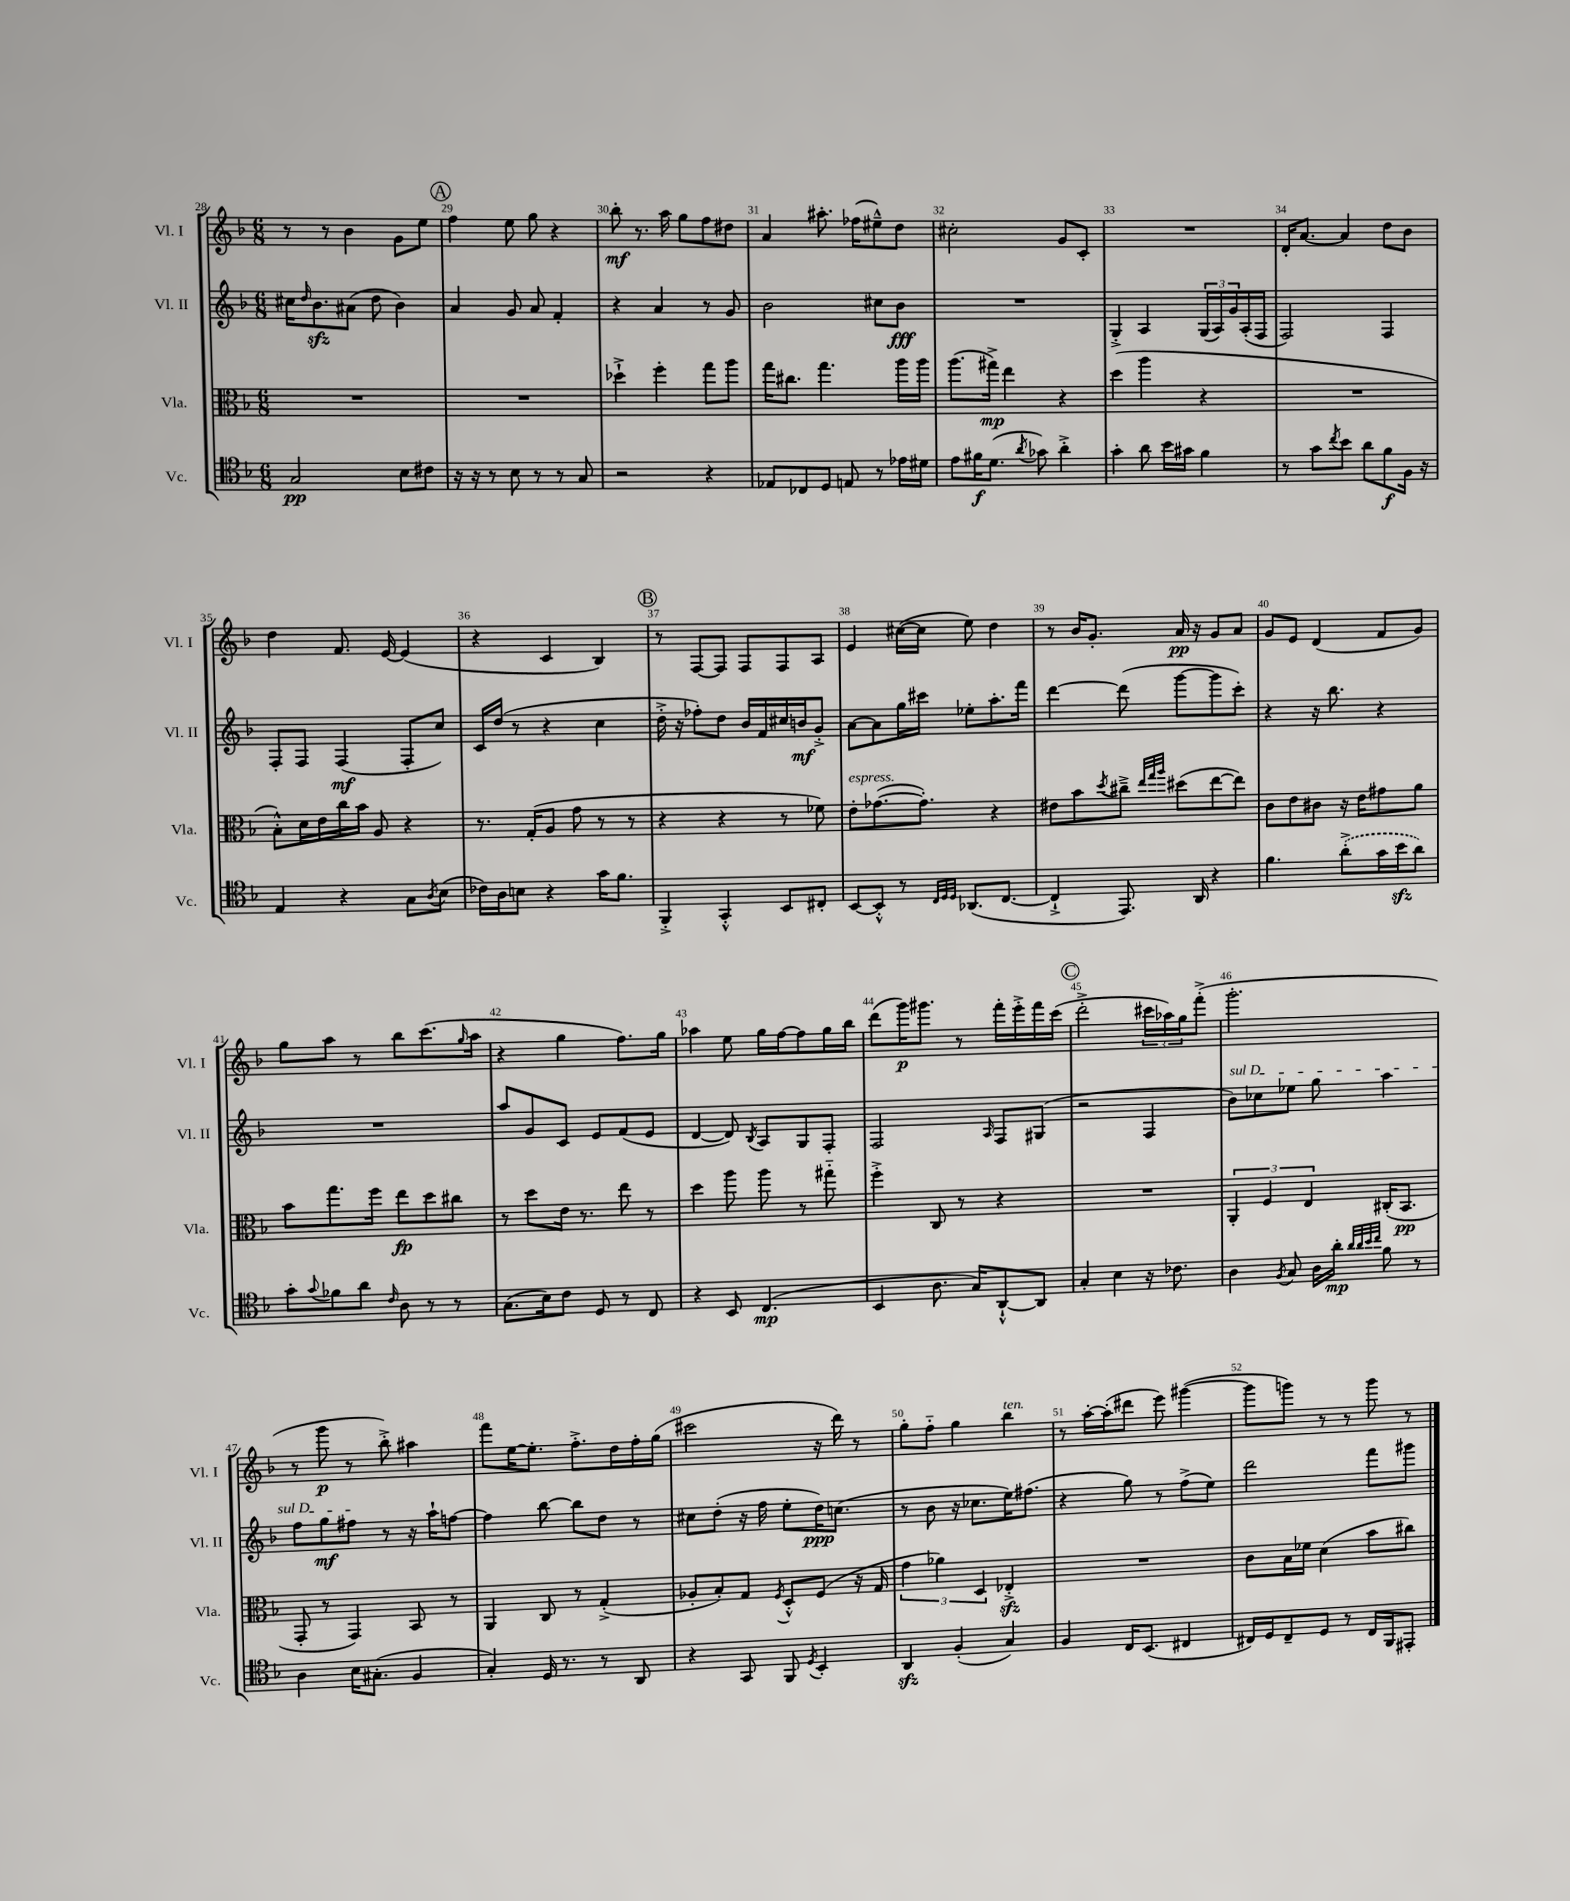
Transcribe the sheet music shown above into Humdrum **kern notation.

**kern	**dynam	**kern	**dynam	**kern	**dynam	**kern	**dynam
*part4	*part4	*part3	*part3	*part2	*part2	*part1	*part1
*staff4	*staff4	*staff3	*staff3	*staff2	*staff2	*staff1	*staff1
*I"Vc.	*	*I"Vla.	*	*I"Vl. II	*	*I"Vl. I	*
*I'Vc.	*	*I'Vla.	*	*I'Vl. II	*	*I'Vl. I	*
*clefC4	*	*clefC3	*	*clefG2	*	*clefG2	*
*k[b-]	*	*k[b-]	*	*k[b-]	*	*k[b-]	*
*M6/8	*	*M6/8	*	*M6/8	*	*M6/8	*
=28	=28	=28	=28	=28	=28	=28	=28
2G/	pp	2.r	.	16cc#X\KL	.	8r	.
.	.	.	.	16qqdd/	.	.	.
.	.	.	.	8.b-zz\	.	.	.
.	.	.	.	.	.	8r	.
.	.	.	.	(8a#X\J	.	4b-\	.
.	.	.	.	8dd\	.	.	.
8B-\L	.	.	.	4b-\)	.	8g\L	.
8c#X\J	.	.	.	.	.	8ee\J	.
!!LO:REH:place=s1:t=A
=29	=29	=29	=29	=29	=29	=29	=29
16r	.	2.r	.	4a/	.	4ff\	.
16r	.	.	.	.	.	.	.
8r	.	.	.	.	.	.	.
8B-\	.	.	.	8g/	.	8ee\	.
8r	.	.	.	8a/	.	8gg\	.
8r	.	.	.	4f'/	.	4r	.
8G/	.	.	.	.	.	.	.
=30	=30	=30	=30	=30	=30	=30	=30
2r	.	4dd-X`^\	.	4r	.	8bb-'\	mf
.	.	.	.	.	.	8.r	.
.	.	4ff'\	.	4a/	.	.	.
.	.	.	.	.	.	16aa\	.
.	.	.	.	.	.	8gg\L	.
4r	.	8gg\L	.	8r	.	8ff\	.
.	.	8aa\J	.	8g/	.	8dd#X\J	.
=31	=31	=31	=31	=31	=31	=31	=31
8E-X/L	.	16gg\KL	.	2b-\	.	4a/	.
.	.	8.cc#X\J	.	.	.	.	.
8C-X/	.	.	.	.	.	.	.
8D/J	.	4.gg\	.	.	.	8.aa#X'\	.
8En/	.	.	.	.	.	.	.
.	.	.	.	.	.	(16ff-X\KL	.
8r	.	.	.	8cc#X\L	.	8ee#X~^^\)	.
16e-X\LL	.	16aa\LL	.	8b-\J	fff	8dd\J	.
16d#X\JJ	.	16aa\JJ	.	.	.	.	.
=32	=32	=32	=32	=32	=32	=32	=32
8e\L	.	(8.aa\L	.	2.r	.	2cc#X'\	.
16f#X\K	f	.	.	.	.	.	.
(8.d\J	.	16gg#X^\Jk)	mp	.	.	.	.
.	.	4ee\	.	.	.	.	.
8qa/	.	.	.	.	.	.	.
8g-X\)	.	.	.	.	.	.	.
4a'^\	.	4r	.	.	.	8g/L	.
.	.	.	.	.	.	8c'/J	.
=33	=33	=33	=33	=33	=33	=33	=33
4g'\	.	(4dd\	.	4G'^/	.	2.r	.
8a\	.	4aa\	.	4A/	.	.	.
16b-\LL	.	.	.	.	.	.	.
16g#X\JJ	.	.	.	.	.	.	.
4f\	.	4r	.	(24G/LL	.	.	.
.	.	.	.	24A/)	.	.	.
.	.	.	.	24g/	.	.	.
.	.	.	.	(16A'/	.	.	.
.	.	.	.	16F/JJ	.	.	.
=34	=34	=34	=34	=34	=34	=34	=34
8r	.	2.r	.	2F/)	.	16d'/KL	.
.	.	.	.	.	.	[8.a/J	.
8g\L	.	.	.	.	.	.	.
8qcc/	.	.	.	.	.	.	.
8b-\J	.	.	.	.	.	4a/]	.
8a\L	.	.	.	.	.	.	.
8f\	f	.	.	4F/	.	8dd\L	.
16F\Jk	.	.	.	.	.	8b-\J	.
16r	.	.	.	.	.	.	.
!!LO:LB:g=z
=35	=35	=35	=35	=35	=35	=35	=35
4E/	.	8B-'^^\L)	.	8F'/L	.	4dd\	.
.	.	16d\L	.	8F/J	.	.	.
.	.	16e\	.	.	.	.	.
4r	.	16cc\	.	(4F/	mf	8.f/	.
.	.	16b-\JJ	.	.	.	.	.
.	.	8A/	.	.	.	.	.
.	.	.	.	.	.	[16e/	.
8G\L	.	4r	.	8F'/L	.	(4e/]	.
8qA/	.	.	.	.	.	.	.
(8B-\J	.	.	.	8cc/J)	.	.	.
=36	=36	=36	=36	=36	=36	=36	=36
16c-X\LL)	.	8.r	.	16c/LL	.	4r	.
16A\J	.	.	.	(16dd/JJ	.	.	.
8Bn\J	.	.	.	8r	.	.	.
.	.	(16G'/KL	.	.	.	.	.
4r	.	8A/J	.	4r	.	4c/	.
.	.	8g\	.	.	.	.	.
16g\KL	.	8r	.	4cc\	.	4B-/)	.
8.f\J	.	.	.	.	.	.	.
.	.	8r	.	.	.	.	.
!!LO:REH:place=s1:t=B
=37	=37	=37	=37	=37	=37	=37	=37
4FF'^/	.	4r	.	16dd'^\	.	8r	.
.	.	.	.	16r	.	.	.
.	.	.	.	8ff-X'\L)	.	[8F/L	.
4GG'^^/	.	4r	.	8dd\J	.	8F/J]	.
.	.	.	.	16b-/LL	.	8F/L	.
.	.	.	.	16f/	.	.	.
8BB-/L	.	8r	.	16cc#X/	.	8F/	.
.	.	.	.	16bn/J	mf	.	.
8C#X'/J	.	8f-X\)	.	8g'^/J	.	8A/J	.
=38	=38	=38	=38	=38	=38	=38	=38
!	!	!LO:TX:a:i:t=espress.	!	!	!	!	!
[8BB-/L	.	8e'\L	.	[8a\L	.	4e/	.
8BB-'^^/J]	.	([8.g-X\	.	8a\]	.	.	.
8r	.	.	.	16gg\L	.	([16cc#X\LL	.
.	.	8.g-'\J])	.	16ccc#X\JJ	.	16cc#\JJ]	.
32qqC/LLL	.	.	.	.	.	.	.
32qqD/	.	.	.	.	.	.	.
32qqD/JJJ	.	.	.	.	.	.	.
(8.AA-X/L	.	.	.	8ee-X'\L	.	8ee\)	.
.	.	4r	.	8.aa'\	.	4dd\	.
[8.C/J	.	.	.	.	.	.	.
.	.	.	.	16fff\Jk	.	.	.
=39	=39	=39	=39	=39	=39	=39	=39
4C`^/]	.	8e#X\L	.	[4ddd\	.	8r	.
.	.	8b-\	.	.	.	16b-/KL	.
.	.	.	.	.	.	8.g'/J	.
.	.	8qdd/	.	.	.	.	.
8.EE/)	.	8cc#X~^\J	.	(8ddd\]	.	.	.
.	.	32qqee/LLL	.	.	.	.	.
.	.	32qqgg/	.	.	.	.	.
.	.	32qqaa/JJJ	.	.	.	.	.
.	.	(8dd#X\L	.	[8ggg\L	.	16a/	pp
16AA/	.	.	.	.	.	16r	.
4r	.	[8ee\	.	8ggg\]	.	8g/L	.
.	.	8ee\J])	.	8ccc'\J)	.	8a/J	.
=40	=40	=40	=40	=40	=40	=40	=40
4.f\	.	8c\L	.	4r	.	8g/L	.
.	.	8e\	.	.	.	8e/J	.
.	.	8c#X\J	.	16r	.	(4d/	.
.	.	.	.	8.bb-\	.	.	.
(8a'^\L	.	16r	.	.	.	.	.
.	.	16e\KL	.	.	.	.	.
16g\L	.	8g#X\	.	4r	.	8f/L	.
16b-zz\J	.	.	.	.	.	.	.
8a\J)	.	8a\J	.	.	.	8g/J)	.
!!LO:LB:g=z
=41	=41	=41	=41	=41	=41	=41	=41
8g'\L	.	8b-\L	.	2.r	.	8gg\L	.
8qqg/	.	.	.	.	.	.	.
8f-X\	.	8.gg\	.	.	.	8aa\J	.
8a\J	.	.	.	.	.	8r	.
.	.	16ff\Jk	.	.	.	.	.
16qqc/	.	.	.	.	.	.	.
8A\	.	8ee\L	fp	.	.	8bb-\L	.
8r	.	8dd\	.	.	.	(8.ccc\	.
8r	.	8cc#X\J	.	.	.	.	.
.	.	.	.	.	.	16qqgg/	.
.	.	.	.	.	.	16aa\Jk	.
=42	=42	=42	=42	=42	=42	=42	=42
(8.G\L	.	8r	.	8aa/L	.	4r	.
.	.	8dd\L	.	8g/	.	.	.
16B-\k)	.	.	.	.	.	.	.
8c\J	.	16e\Jk	.	8c/J	.	4gg\	.
.	.	8.r	.	.	.	.	.
8D/	.	.	.	8e/L	.	.	.
8r	.	8ee\	.	(8f/	.	8.ff\L)	.
8C/	.	8r	.	8e/J	.	.	.
.	.	.	.	.	.	16gg\Jk	.
=43	=43	=43	=43	=43	=43	=43	=43
4r	.	4dd\	.	[4d/	.	4aa-X\	.
8BB-/	.	8aa\	.	8d/])	.	8ee\	.
.	.	.	.	8qB-/	.	.	.
(4.C/	mp	8aa\	.	8A/L	.	16gg\LL	.
.	.	.	.	.	.	[16ff\J	.
.	.	8r	.	8G/	.	8ff\]	.
.	.	8gg#X\	.	8F'/J	.	16gg\L	.
.	.	.	.	.	.	16bb-\JJ	.
=44	=44	=44	=44	=44	=44	=44	=44
4BB-/	.	4ff'^\	.	2F/	.	(8ddd\L	.
.	.	.	.	.	.	16ggg\K)	p
.	.	.	.	.	.	8.ggg#X\J	.
8.A\	.	8C/	.	.	.	.	.
.	.	8r	.	.	.	8r	.
16G/KL)	.	.	.	.	.	.	.
.	.	.	.	16qqA/	.	.	.
[8AA`^^/	.	4r	.	8F/L	.	16fff'\LL	.
.	.	.	.	.	.	16eee'^\	.
8AA/J]	.	.	.	(8G#X/J	.	16fff\	.
.	.	.	.	.	.	(16ccc\JJ	.
!!LO:REH:place=s1:t=C
=45	=45	=45	=45	=45	=45	=45	=45
4G'/	.	2.r	.	2r	.	2ddd'^\	.
4B-\	.	.	.	.	.	.	.
16r	.	.	.	4F/	.	24ccc#X\LL	.
.	.	.	.	.	.	24aa-X\)	.
8.c-X\	.	.	.	.	.	.	.
.	.	.	.	.	.	24gg\J	.
.	.	.	.	.	.	(8fff'^\J	.
=46	=46	=46	=46	=46	=46	=46	=46
!	!	!	!	!LO:TX:a:i:t=sul D	!	!	!
4A\	.	6AA'/	.	8b-\L)	.	2.ggg'\	.
.	.	.	.	8cc-X\	.	.	.
.	.	6F/	.	.	.	.	.
8qF/	.	.	.	.	.	.	.
8G/	.	.	.	8ee-X\J	.	.	.
.	.	6E/	.	.	.	.	.
16A\LL	.	.	.	8gg\	.	.	.
16a'\JJ	mp	.	.	.	.	.	.
32qqa/LLL	.	.	.	.	.	.	.
32qqa/	.	.	.	.	.	.	.
32qqb-/	.	.	.	.	.	.	.
32qqcc/JJJ	.	.	.	.	.	.	.
8f\	.	(16C#X'/KL	.	4aa\	.	.	.
.	.	8.BB-/J	pp	.	.	.	.
8r	.	.	.	.	.	.	.
!!LO:LB:g=z
=47	=47	=47	=47	=47	=47	=47	=47
4A\	.	8GG'/	.	8ff\L	.	8r	.
.	.	8r	.	8gg\	mf	8ggg\	p
16B-\KL	.	4GG/)	.	8ff#X\J	.	8r	.
(8.G#X'\J	.	.	.	.	.	.	.
.	.	.	.	8r	.	8bb-'^\)	.
4F/	.	8BB-/	.	16r	.	4aa#X\	.
.	.	.	.	16aa`\KL	.	.	.
.	.	8r	.	[8ffn\J	.	.	.
=48	=48	=48	=48	=48	=48	=48	=48
4G'/)	.	4AA/	.	4ff\]	.	8fff\L	.
.	.	.	.	.	.	[16ee\K	.
.	.	.	.	.	.	8.ee'\J]	.
16D/	.	8C/	.	[8bb-\	.	.	.
8.r	.	.	.	.	.	.	.
.	.	8r	.	8bb-\L]	.	8.ff'^\L	.
8r	.	(4G'^/	.	8dd\J	.	.	.
.	.	.	.	.	.	16dd\L	.
8AA/	.	.	.	8r	.	16ff'\	.
.	.	.	.	.	.	(16gg\JJ	.
=49	=49	=49	=49	=49	=49	=49	=49
4r	.	8A-X'/L	.	8cc#X\L	.	2ccc#X\	.
.	.	8B-'/)	.	(8dd'\J	.	.	.
8GG/	.	8G/J	.	16r	.	.	.
.	.	.	.	16ff\	.	.	.
.	.	8qF/	.	.	.	.	.
8FF/	.	8D'^^/L	.	8ee'\L	.	.	.
8qD/	.	.	.	.	.	.	.
4BB-'/	.	(8F/J	.	16dd\K)	ppp	16r	.
.	.	.	.	(8.ccn\J	.	16ddd\)	.
.	.	16r	.	.	.	8r	.
.	.	16G/	.	.	.	.	.
=50	=50	=50	=50	=50	=50	=50	=50
4AAzz/	.	6g\	.	8r	.	8gg'\L	.
.	.	.	.	8b-\	.	8ff\J	.
.	.	6a-X\)	.	.	.	.	.
(4F'/	.	.	.	16r	.	4gg\	.
.	.	.	.	8.cc-X\L	.	.	.
.	.	6D/	.	.	.	.	.
!	!	!	!	!	!	!LO:TX:a:i:t=ten.	!
4G/)	.	4E-Xzz'^/	.	16ee\K)	.	4bb-\	.
.	.	.	.	(8.ff#X\J	.	.	.
=51	=51	=51	=51	=51	=51	=51	=51
4F/	.	2.r	.	4r	.	8r	.
.	.	.	.	.	.	[16aa'\LL	.
.	.	.	.	.	.	(16aa'\J]	.
16C/KL	.	.	.	8gg\)	.	8ddd#X\J	.
(8.BB-/J	.	.	.	.	.	.	.
.	.	.	.	8r	.	8eee\)	.
4C#X/	.	.	.	(8ff^\L	.	([4ggg#X\	.
.	.	.	.	8ee\J)	.	.	.
=52	=52	=52	=52	=52	=52	=52	=52
16C#X/LL)	.	8c\L	.	2ddd\	.	8ggg#\L]	.
16D/J	.	.	.	.	.	.	.
8C#~/	.	16B-\L	.	.	.	8gggn\J)	.
.	.	16f-X\JJ	.	.	.	.	.
8D/J	.	(4d\	.	.	.	8r	.
8r	.	.	.	.	.	8r	.
16C#/LL	.	8b-\L	.	8fff\L	.	8ggg\	.
16FF/J	.	.	.	.	.	.	.
8EE#X'/J	.	8cc#X\J)	.	8ggg#X\J	.	8r	.
==	==	==	==	==	==	==	==
*-	*-	*-	*-	*-	*-	*-	*-
